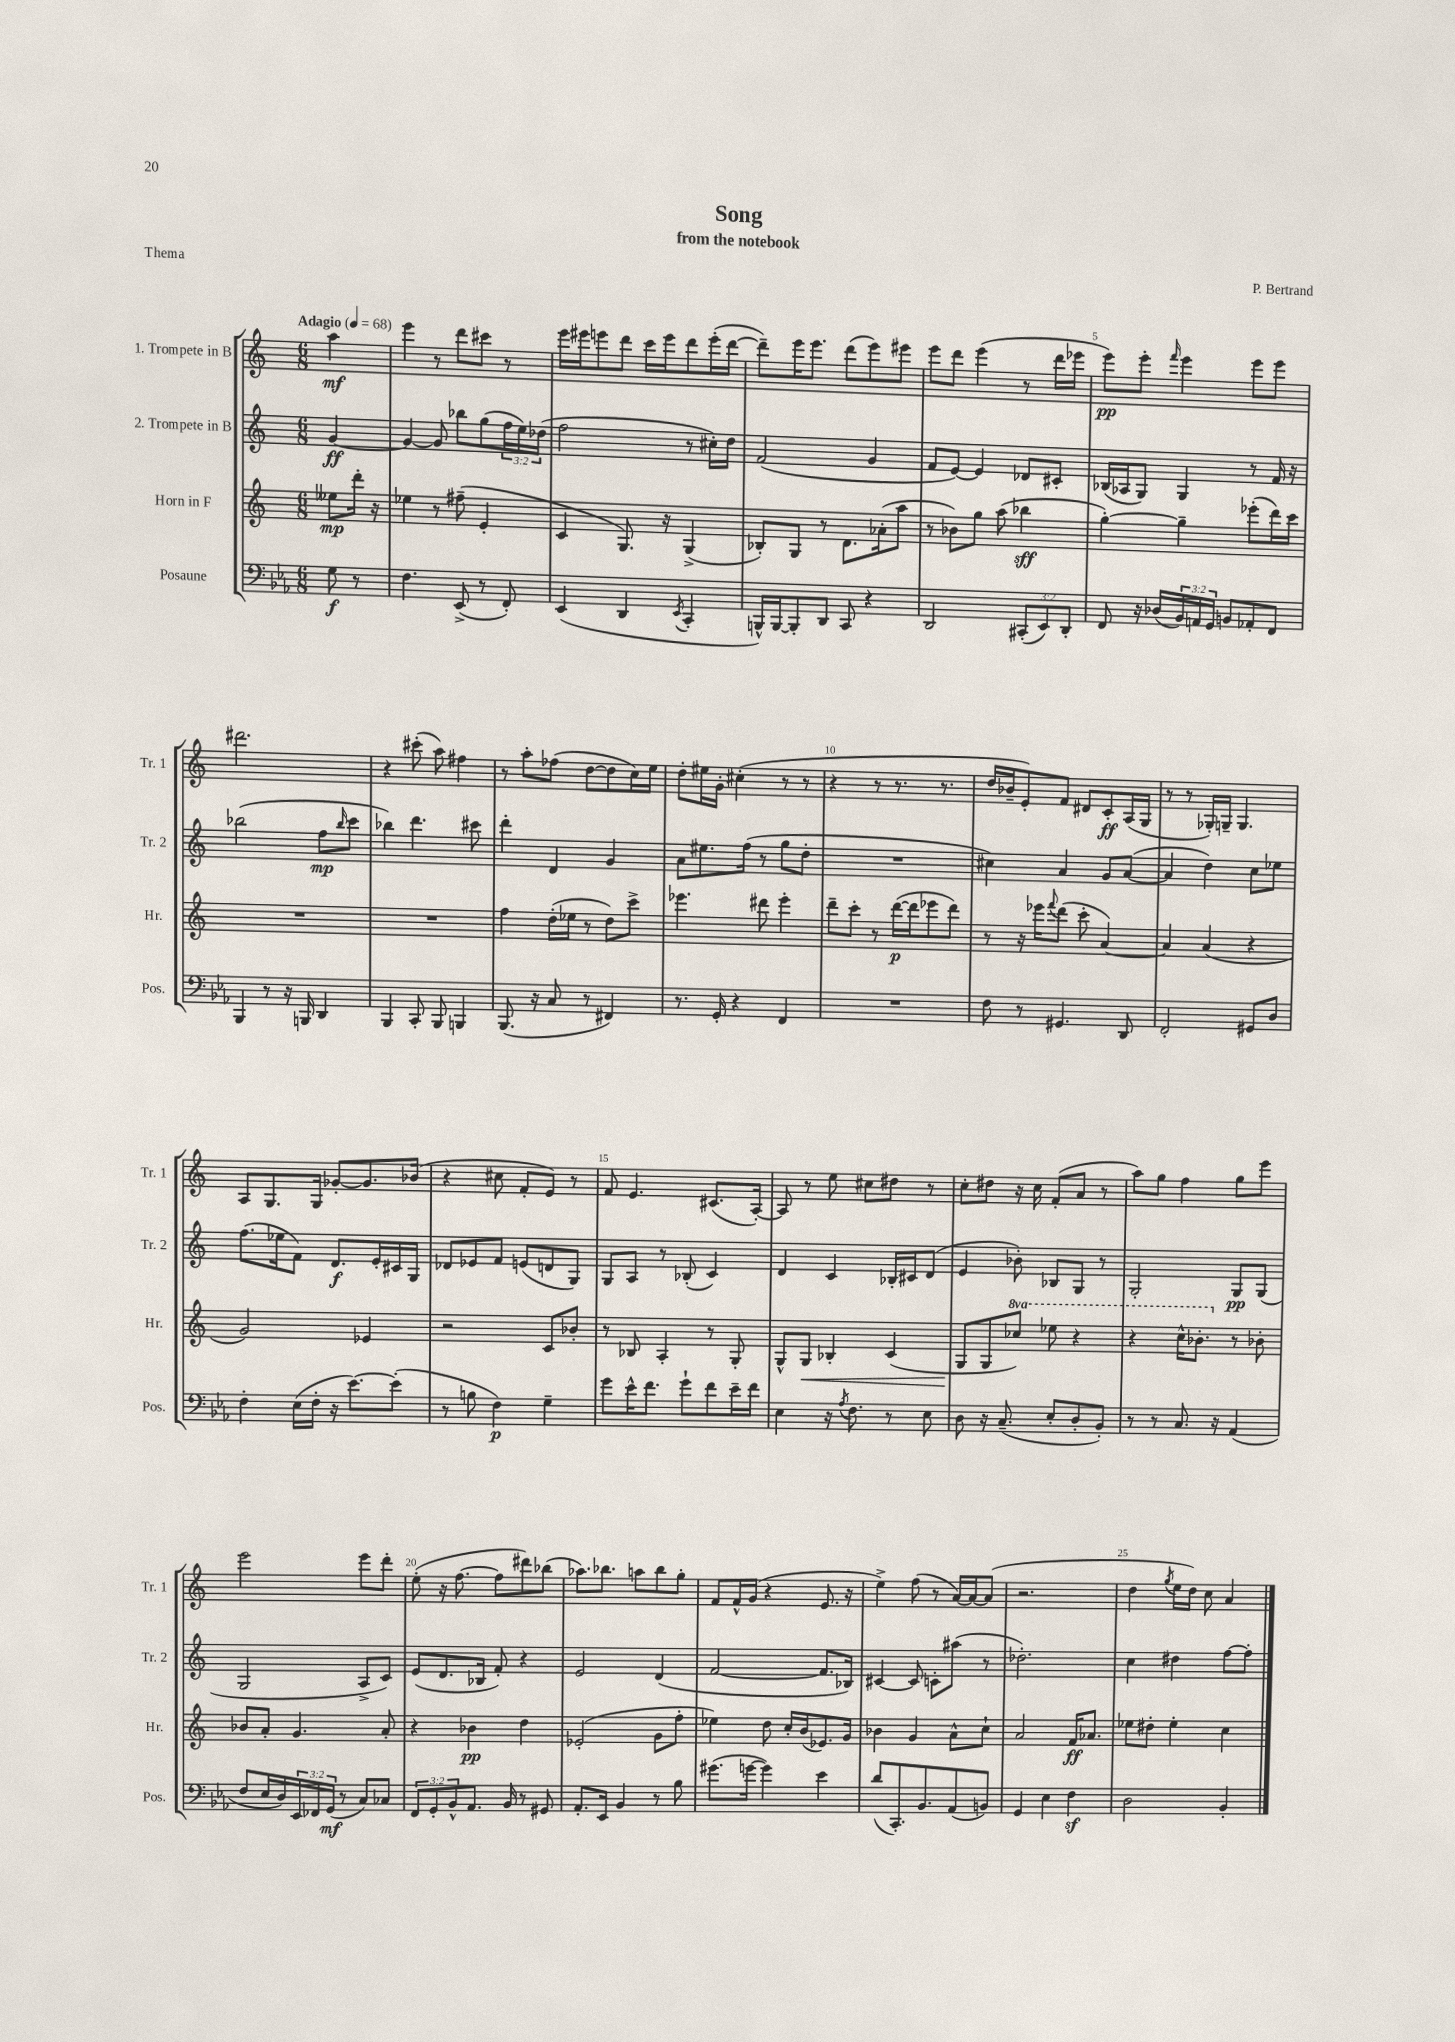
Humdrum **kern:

**kern	**kern	**kern	**kern
*staff4	*staff3	*staff2	*staff1
*clefF4	*clefG2	*clefG2	*clefG2
*k[b-e-a-]	*k[]	*k[]	*k[]
*M6/8	*M6/8	*M6/8	*M6/8
*MM68	*MM68	*MM68	*MM68
8G	8ee--	[4g	4aa
8r	16ddd'	.	.
.	16r	.	.
=	=	=	=
4.F	4ee-	4g_	4eee
.	8r	8g]	8r
(8EE-^	(8ff#~	8bb-	8ddd
8r	4e'	(8gg	8ccc#
8FF')	.	24ff	8r
.	.	24ee)	.
.	.	(24dd-	.
=	=	=	=
(4EE-	4c	2ff	16eee
.	.	.	16eee#
.	.	.	8eee
4DD	8.G)	.	8ddd
.	.	.	16ccc
.	16r	.	16eee
8qEE-	.	.	.
4CC'	(4G^	8r	8ddd
.	.	16cc#')	(16eee'
.	.	16dd	[16ddd
=	=	=	=
16BBB^^)	8B-')	(2f	8ddd~])
[16BBB	.	.	.
8BBB']	8G	.	16eee
.	.	.	8.eee
8DD	8r	.	.
8CC	8.d	.	(8ddd
4r	.	4g	8eee)
.	(16a-'	.	.
.	8aa	.	8eee#
=	=	=	=
2DD	8r	8f	8eee
.	8b-)	[8e)	8ddd
.	8gg	4e]	(4eee
.	(8aa	.	.
(12CC#'	4bb-	8d-	8r
12EE-)	.	.	.
.	.	8c#'	16ddd
12DD'	.	.	.
.	.	.	16eee-
=	=	=	=
8FF	[4gg')	(16B-	8eee)
.	.	16A-	.
16r	.	8G)	8eee'
(16D-	.	.	.
.	.	.	16qqfff
24BB-)	4gg~]	4G	4eee
24AA	.	.	.
24GG	.	.	.
8BB	.	.	.
8AA-'	(8eee-'	8r	8eee
8FF	16ddd)	16f	8eee
.	16ccc	16r	.
=	=	=	=
4BBB-	2.r	(2bb-	2.ddd#
8r	.	.	.
16r	.	.	.
16BBB	.	.	.
4DD	.	8ff	.
.	.	16qqbb-	.
.	.	8ccc	.
=	=	=	=
4BBB-	2.r	4bb-)	4r
8CC'	.	4.ddd	(8ccc#'
8BBB-	.	.	8aa)
4BBB	.	.	4ff#
.	.	8ccc#	.
=	=	=	=
(8.BBB-	4ff	4ddd'	8r
.	.	.	8aa'
16r	.	.	.
8C	(16dd'	4d	(8ff-
.	16ee-	.	.
8r	8r	.	[8dd
4FF#)	8dd)	4g	8dd]
.	8ccc^	.	16cc)
.	.	.	16ee
=	=	=	=
8.r	4.eee-	8a	8dd'
.	.	8.ee#	16ee#
16GG'	.	.	16g'
4r	.	.	(4cc#'
.	.	(16ff	.
.	8ddd#	8r	.
4FF	4eee-'	8gg	8r
.	.	8dd'	8r
=	=	=	=
2.r	8ddd~	2.r	4r
.	8ccc'	.	.
.	8r	.	8r
.	([16ddd	.	8.r
.	16ddd]	.	.
.	8eee-	.	.
.	.	.	8.r
.	8ddd)	.	.
=	=	=	=
8F	8r	4cc#)	16dd
.	.	.	16b-~
8r	16r	.	8e')
.	16eee-	.	.
.	8qqfff	.	.
4.GG#	(8ddd	4a	8f
.	8ccc'	.	8d#
.	[4a)	8g	8c'
8DD	.	([8a	(16A
.	.	.	16G
=	=	=	=
2FF'	4a]	4a]	8r
.	.	.	8r
.	(4a	4dd)	16G-')
.	.	.	16G~
.	.	.	4.G
8GG#	4r	8cc	.
8D	.	8ee-	.
=	=	=	=
4F'	2g)	(8.ff	8A
.	.	.	8.G
.	.	16ee-	.
(16E-	.	8f)	.
16F'	.	.	16G
16r	.	8.d	[8g-'
[8.e-)	.	.	.
.	4e-	.	8.g-]
.	.	16e'	.
(8e-']	.	16c#	.
.	.	16G	(16b-
=	=	=	=
8r	2r	8d-	4r
8B	.	8e-	.
4F)	.	8f	8cc#
.	.	(8e	8f'
4G~	8c	8d	8e)
.	8b-'	8G)	8r
=	=	=	=
8g	8r	8G	8f
16e-^^	8B-	8A	4.e
8.f	.	.	.
.	4A'	8r	.
8g`	.	(8B-'	.
8f	8r	4c)	(8.c#
16e-~	8G'	.	.
16f	.	.	[16A')
=	=	=	=
4E-	8G^^	4d	8A]
.	8G	.	8r
16r	4B-'	4c	8ee
8qA-	.	.	.
8.F	.	.	.
.	.	.	8cc#
8r	(4c	16B-'	8dd#
.	.	16c#	.
8E-	.	(8d	8r
=	=	=	=
8D	8G	4e	8cc'
16r	8G	.	8dd#
(8.C~	.	.	.
.	8ccc-)	8b-')	16r
.	.	.	16cc
8E-'	8eee-	8B-	(8f'
8D'	4r	8G	8a
8BB-')	.	8r	8r
=	=	=	=
8r	4r	2G'	8aa)
8r	.	.	8gg
8.C	16ccc^^	.	4ff
.	8.bb-'	.	.
16r	.	.	.
(4AA-	8r	8G	8gg
.	8b-'	(8G	8eee
=	=	=	=
8F	8b-	2G	2eee
16E-	8a'	.	.
16D)	.	.	.
24EE-	4.g	.	.
24FF-	.	.	.
(24GG	.	.	.
8r	.	.	.
8C)	.	8A^	8eee
8C-	8a'	8c)	8ddd'
=	=	=	=
12FF	4r	(8e	(8ee'
12GG'	.	.	.
.	.	8.d	16r
12BB-^^	.	.	.
.	.	.	[8.ff
8.AA-	4b-	.	.
.	.	16B-	.
.	.	8f')	8ff]
16BB-	.	.	.
8r	4dd	4r	8ddd#)
8GG#	.	.	(8bb-
=	=	=	=
8.AA-'	(2e-'	2e	8.aa-)
16EE-	.	.	8.bb-
4BB-	.	.	.
.	.	.	8aa
8r	8g	(4d	8bb-
8B-	8ff'	.	8gg'
=	=	=	=
(8.g#	4ee-)	[2f	8f
.	.	.	16f^^
[16g	.	.	(16g
4g])	8dd	.	4r
.	16cc'	.	.
.	(16b	.	.
4e-	8.e-)	8.f]	8.e
.	16g	16B-)	16r
=	=	=	=
(8d	4b-	[4c#	4ee^)
8.CC')	.	.	.
.	4g	8c#]	(8ff
8.BB-	.	.	.
.	.	8c'	8r
(8AA-	8a^^	(8aa#	[16a)
.	.	.	16a_
8BB)	8cc`	8r	(8a]
=	=	=	=
4GG	2a	2.dd-')	2.r
4E-	.	.	.
4F	16f	.	.
.	8.a-	.	.
=	=	=	=
2D	8ee-	4cc	4dd
.	8dd#'	.	.
.	.	.	8qgg
.	4ee-'	4dd#	16ee
.	.	.	16dd)
.	.	.	8cc
4BB-'	4cc	[8ff	4a
.	.	8ff']	.
==	==	==	==
*-	*-	*-	*-
